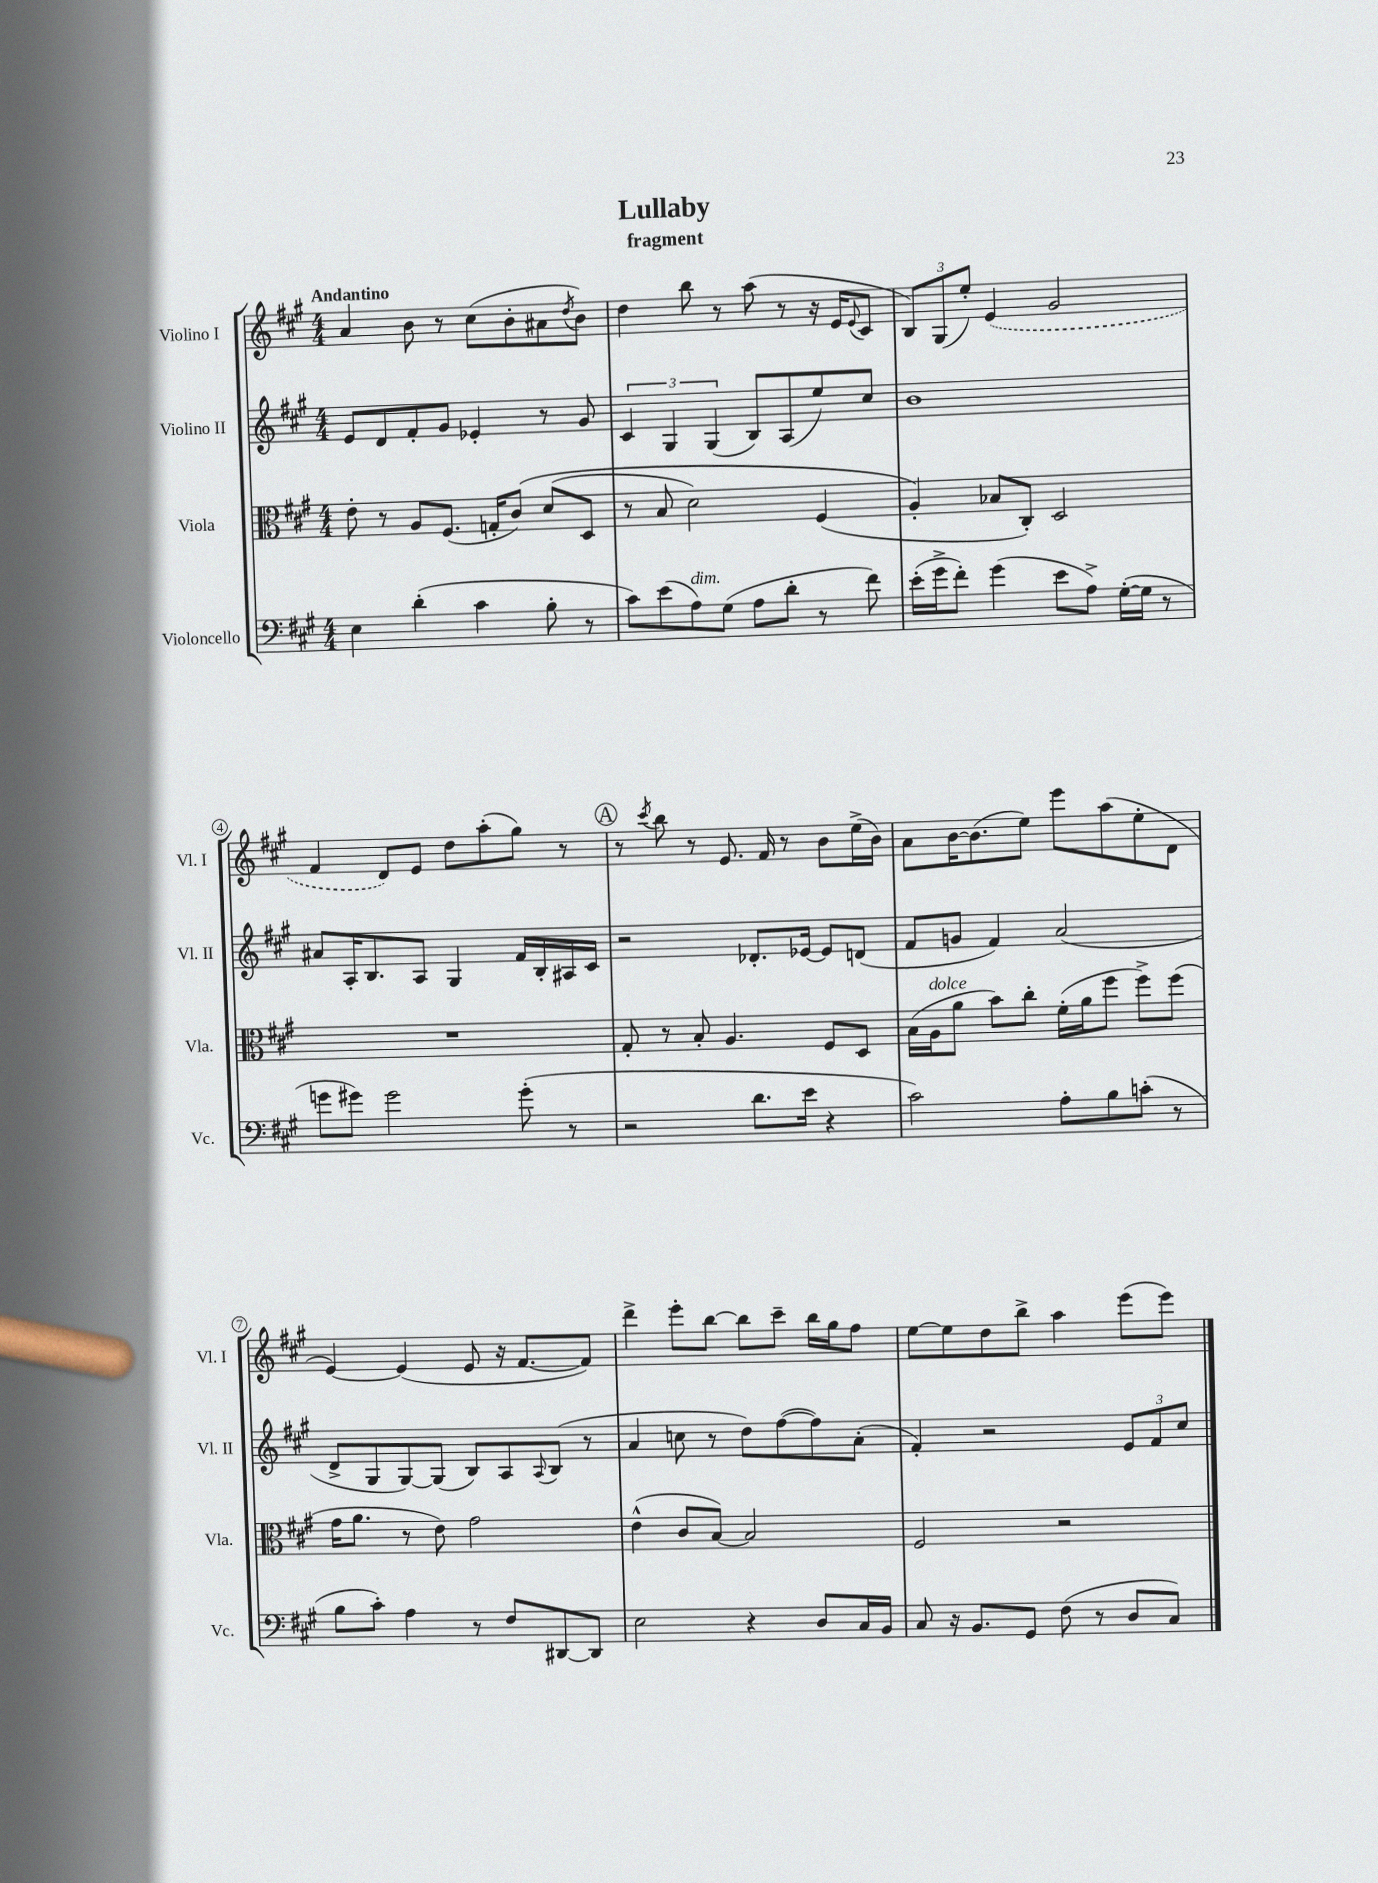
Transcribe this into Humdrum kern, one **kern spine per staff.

**kern	**kern	**kern	**kern
*part4	*part3	*part2	*part1
*staff4	*staff3	*staff2	*staff1
*I"Violoncello	*I"Viola	*I"Violino II	*I"Violino I
*I'Vc.	*I'Vla.	*I'Vl. II	*I'Vl. I
*clefF4	*clefC3	*clefG2	*clefG2
*k[f#c#g#]	*k[f#c#g#]	*k[f#c#g#]	*k[f#c#g#]
*M4/4	*M4/4	*M4/4	*M4/4
=1	=1	=1	=1
!	!	!	!LO:TX:a:B:t=Andantino
4E\	8e'\	8e/L	4a/
.	8r	8d/	.
(4d'\	8A/L	8f#'/	8b\
.	(8.F#/J	8g#/J	8r
4c#\	.	4e-X'/	(8cc#\L
.	16Gn'/KL	.	.
.	(8c#/J)	.	8b'\
8B'\	(8d/L	8r	8a#X\
.	.	.	8qdd/
8r	8D/J	8g#/	8b\J)
=2	=2	=2	=2
8c#\L)	8r	6c#/	4dd\
(8e\	8B/	.	.
.	.	6G#/	.
!LO:TX:a:i:t=dim.	!	!	!
8A\)	2d\)	.	8bb\
.	.	(6G#/	.
(8G#\J	.	.	8r
8A\L	.	8B/L)	(8aa\
8d'\J	.	(8A/	8r
8r	(4F#/	8ee/)	16r
.	.	.	16e/KL
.	.	.	8qqe/
8f#\)	.	8cc#/J	8c#/J
=3	=3	=3	=3
(16e'\LL	4A'/)	1b	12B/L)
16g#^\J	.	.	.
.	.	.	(12G#/
8f#'\J)	.	.	.
.	.	.	12ee'/J)
(4g#\	8B-X/L	.	(4e/
.	8C#'/J)	.	.
8e\L	2D/	.	2g#/
8A^\J)	.	.	.
([16G#'\LL	.	.	.
16G#\JJ]	.	.	.
8r	.	.	.
!!LO:LB:g=z
=4	=4	=4	=4
8gn\L	1r	8a#X/L	4f#/
8g#X\J)	.	16A'/K	.
.	.	8.B/	.
2g#\	.	.	8d/L)
.	.	8A/J	8e/J
.	.	4G#/	8dd\L
.	.	.	(8aa'\
(8g#'\	.	16f#/LL	8gg#\J)
.	.	16B'/	.
8r	.	16A#X/	8r
.	.	16c#/JJ	.
!!LO:REH:place=s1:t=A
=5	=5	=5	=5
2r	8G#'/	2r	8r
.	.	.	8qccc#/
.	8r	.	8bb\
.	8B'/	.	8r
.	4.A/	.	8.e/
8.d\L	.	8.d-X'/L	.
.	.	.	16f#/
.	.	.	8r
16e\Jk	.	[16e-X/Jk	.
4r	8F#/L	8e-/L]	8b\L
.	8D/J	(8dn/J	(16ee^\L
.	.	.	16b\JJ)
=6	=6	=6	=6
2c#\)	(16B\LL	8f#/L	8a\L
!	!LO:TX:a:i:t=dolce	!	!
.	16A\J	.	.
.	8a\J	8gn/J	[16b\K
.	.	.	(8.b\]
.	8b\L)	4f#/)	.
.	8cc#'\J	.	8ee\J)
8A'\L	(16f#'\LL	(2a/	8eee\L
.	16a\J	.	.
8B\	8ff#\J	.	(8aa\
(8cn'\J	8ff#^\L)	.	8ee'\
8r	(8ff#\J	.	8d\J
!!LO:LB:g=z
=7	=7	=7	=7
8B\L	16g#\KL	8d^/L	[4e/)
.	8.a\J	.	.
8c#'\J)	.	8G#/	.
4A\	8r	[8G#/)	(4e/]
.	8e\)	(8G#/J]	.
8r	2g#\	8B/L)	8e/
8F#/L	.	8A/	16r
.	.	.	[8.f#/L
.	.	8qqA/	.
[8DD#X/	.	(8B/J	.
8DD#/J]	.	8r	8f#/J])
=8	=8	=8	=8
2E\	(4e^^\	4a/	4ddd^\
.	8c#/L	8ccn\	8eee'\L
.	[8B/J)	8r	[8bb\J
4r	2B/]	8dd\L)	8bb\L]
.	.	([8ff#\	8ccc#~\J
8D/L	.	8ff#\])	16bb\LL
.	.	.	16gg#\J
16C#/L	.	(8a'\J	8ff#\J
16BB/JJ	.	.	.
=9	=9	=9	=9
8C#/	2F#/	4f#'/)	[8ee\L
16r	.	.	8ee\]
8.BB/L	.	.	.
.	.	2r	8dd\
8GG#/J	.	.	8bb^\J
(8F#\	2r	.	4aa\
8r	.	.	.
8D/L	.	12e/L	(8eee\L
.	.	12f#/	.
8C#/J)	.	.	8eee\J)
.	.	12cc#/J	.
==	==	==	==
*-	*-	*-	*-
